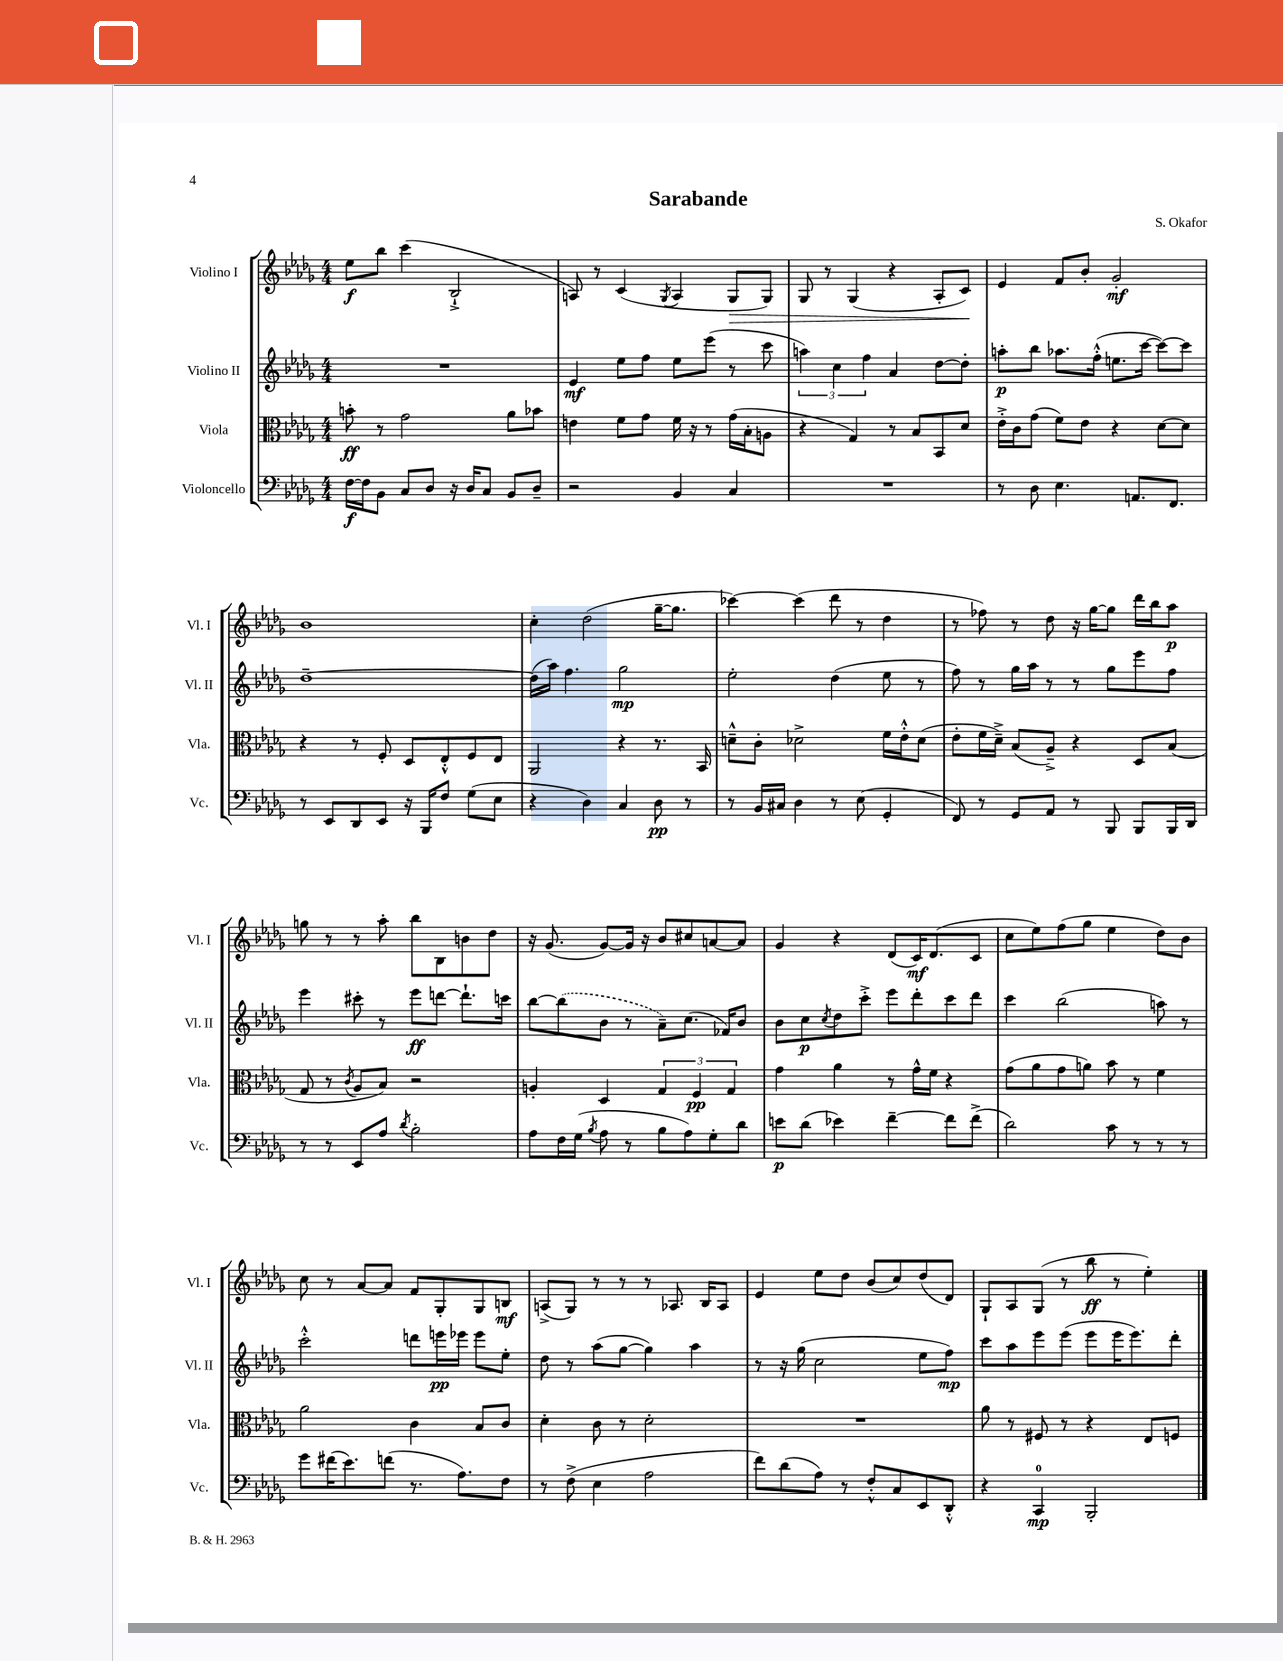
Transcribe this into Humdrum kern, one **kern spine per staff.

**kern	**kern	**kern	**kern
*staff4	*staff3	*staff2	*staff1
*clefF4	*clefC3	*clefG2	*clefG2
*k[b-e-a-d-g-]	*k[b-e-a-d-g-]	*k[b-e-a-d-g-]	*k[b-e-a-d-g-]
*M4/4	*M4/4	*M4/4	*M4/4
[16F\LL	8b'\	1r	8ee-\L
16F\]J	.	.	.
8BB-\J	8r	.	8bb-\J
8C/L	2g-\	.	(4ccc\
8D-/J	.	.	.
16r	.	.	2B-`^/
16D-/LK	.	.	.
8C/J	.	.	.
8BB-/L	8a-\L	.	.
8D-~/J	8b-\J	.	.
=	=	=	=
2r	4e\	4e-/	8A/)
.	.	.	8r
.	8f\L	8ee-\L	(4c/
.	8g-\J	8ff\J	.
.	.	.	8qG-/
4BB-/	16f\	8ee-\L	4A/
.	16r	.	.
.	8r	(8eee-\J	.
4C/	(16g-\LL	8r	8G-/L
.	16B-'\J	.	.
.	8A\J	8ccc\	8G-/J)
=	=	=	=
1r	4r	6aa\)	8G-/
.	.	.	8r
.	.	6cc\	.
.	4G-/)	.	(4G-/
.	.	6ff\	.
.	8r	4a-/	4r
.	8B-/L	.	.
.	8BB-/	[8dd-\L	8A-'/L
.	8d-/J	8dd-'\]J	8c/J)
=	=	=	=
8r	16e-'^\LL	8aa'\L	4e-/
.	16c\J	.	.
8D-\	(8g-\J	8bb-\J	.
4.E-\	8f\L)	8.aa-\L	8f/L
.	8e-\J	.	8b-'/J
.	.	(16ff'^^\Jk	.
.	4r	8.ee\L	2g-'/
8.AA/L	.	.	.
.	.	[16ccc\Jk	.
.	[8d-\L	8ccc\_L)	.
8.FF/J	.	.	.
.	8d-\]J	8ccc\]J	.
=	=	=	=
8r	4r	[1dd-~	1b-
8EE-/L	.	.	.
8DD-/	8r	.	.
8EE-/J	8F'/	.	.
16r	8D-/L	.	.
16BBB-/LK	.	.	.
8F/J	8E-'^^/	.	.
(8G-\L	8F/	.	.
8E-\J	8E-/J	.	.
=	=	=	=
4r	2AA-/	(16dd-\]LL	4cc'\
.	.	16aa-\JJ)	.
.	.	4.ff\	.
4D-\)	.	.	(2dd-\
4C/	4r	2gg-\	.
8D-\	8.r	.	[16gg-~\LK
.	.	.	8.gg-\]J
8r	.	.	.
.	16BB-/	.	.
=	=	=	=
8r	8d~^^\L	2ee-'\	[4ccc-\)
16BB-/LL	8c'\J	.	.
16C#/JJ	.	.	.
4D-\	2d-^\	.	(4ccc-\]
8r	.	(4dd-\	8ddd-\
(8E-\	.	.	8r
4GG-'/	16f\LL	8ee-\	4dd-\
.	16e-'^^\J	.	.
.	(8d-\J	8r	.
=	=	=	=
8FF/)	8e-'\L	8ff\)	8r
8r	16f\L	8r	8ff-\)
.	16d-~^\JJ)	.	.
8GG-/L	(8B-/L	16gg-\LL	8r
.	.	16aa-\JJ	.
8AA-/J	8A-~^/J)	8r	8dd-\
8r	4r	8r	16r
.	.	.	[16gg-\LK
8BBB-/	.	8gg-\L	8gg-\]J
8BBB-/L	8D-/L	8eee-\	16ddd-\LL
.	.	.	16bb-\J
16BBB-/L	(8B-/J	8ff\J	8aa-\J
16DD-/JJ	.	.	.
=	=	=	=
8r	8G-/	4eee-\	8gg\
8r	8r	.	8r
.	8qc/	.	.
8EE-/L	8A-/L	8ccc#'\	8r
8A-/J	8B-/J)	8r	8aa-'\
8qd-/	.	.	.
2B-'\	2r	8eee-\L	8bb-\L
.	.	[8ddd\J	8B-\
.	.	8.ddd`\]L	8b\
.	.	.	8dd-\J
.	.	16ccc\Jk	.
=	=	=	=
8A-\L	4A'/	[8bb-\L	16r
.	.	.	(8.g-/
16F\L	.	(8bb-\]	.
(16G-\JJ	.	.	.
8qB-/	.	.	.
8A-\	4D-/	8b-\J	[8g-/L)
8r	.	8r	16g-/]Jk
.	.	.	16r
8B-\L	6G-/	8a-~\L)	8b-/L
8A-\)	.	(8.cc\J	8cc#/
.	6F/	.	.
8G-'\	.	.	[8a/
.	.	16f-/LK)	.
.	6G-/	.	.
8d-\J	.	8b-/J	8a/]J
=	=	=	=
8e\L	4g-\	8b-\L	4g-/
(8d-\J	.	8cc\	.
.	.	8qcc/	.
4e-\)	4a-\	8dd-\	4r
.	.	8ccc'^\J	.
[4f~\	8r	8eee-\L	(8d-/L
.	16g-^^\LL	8ddd-'\	16c/K)
.	16f\JJ	.	(8.d-/
8f\]L	4r	8ccc\	.
(8f^\J	.	8ddd-\J	8c/J
=	=	=	=
2d-\)	(8g-\L	4ccc\	8cc\L
.	8a-\	.	8ee-\)
.	8g-\	(2bb-\	(8ff\
.	8a\J)	.	8gg-\J
8c\	8b-\	.	4ee-\
8r	8r	.	.
8r	4f\	8aa\)	8dd-\L)
8r	.	8r	8b-\J
=	=	=	=
8g-\L	2a-\	2ccc'^^\	8cc\
(16f#\K	.	.	8r
8.e-\)	.	.	.
.	.	.	[8a-/L
(8f\J	.	.	8a-/]J
8.r	4c\	8ddd\L	8f/L
.	.	16eee\L	8G-'/
8.A-\L)	.	16eee-\JJ	.
.	8B-/L	8eee-\L	8G-/
8F\J	8c/J	8ee-'\J	8B/J
=	=	=	=
8r	4d-'\	8dd-\	(8A^/L
(8F^\	.	8r	8G-/J)
4E-\	8c\	(8aa-\L	8r
.	8r	[8gg-\J	8r
2A-\	2d-'\	4gg-\])	8r
.	.	.	8.A-/
.	.	4aa-\	.
.	.	.	16B-/LK
.	.	.	8A-/J
=	=	=	=
8f\L)	1r	8r	4e-/
(8d-\	.	16r	.
.	.	(16gg-\	.
8A-\J)	.	2cc\	8ee-\L
8r	.	.	8dd-\J
8F'^^/L	.	.	(8b-/L
8C/	.	.	8cc/)
8EE-/	.	8ee-\L	(8dd-/
8DD-'^^/J	.	8ff\J)	8d-/J)
=	=	=	=
4r	8a-\	8ccc\L	8G-`/L
.	8r	8aa-\	8A-/
4CC/	8F#/	8eee-\	(8G-/J
.	8r	(8eee-\J	8r
2BBB-'/	4r	8eee-\L	8bb-\
.	.	16eee-\K	8r
.	.	8.eee-\)	.
.	8E-/L	.	4ee-'\)
.	8F/J	8ddd-'\J	.
==	==	==	==
*-	*-	*-	*-
